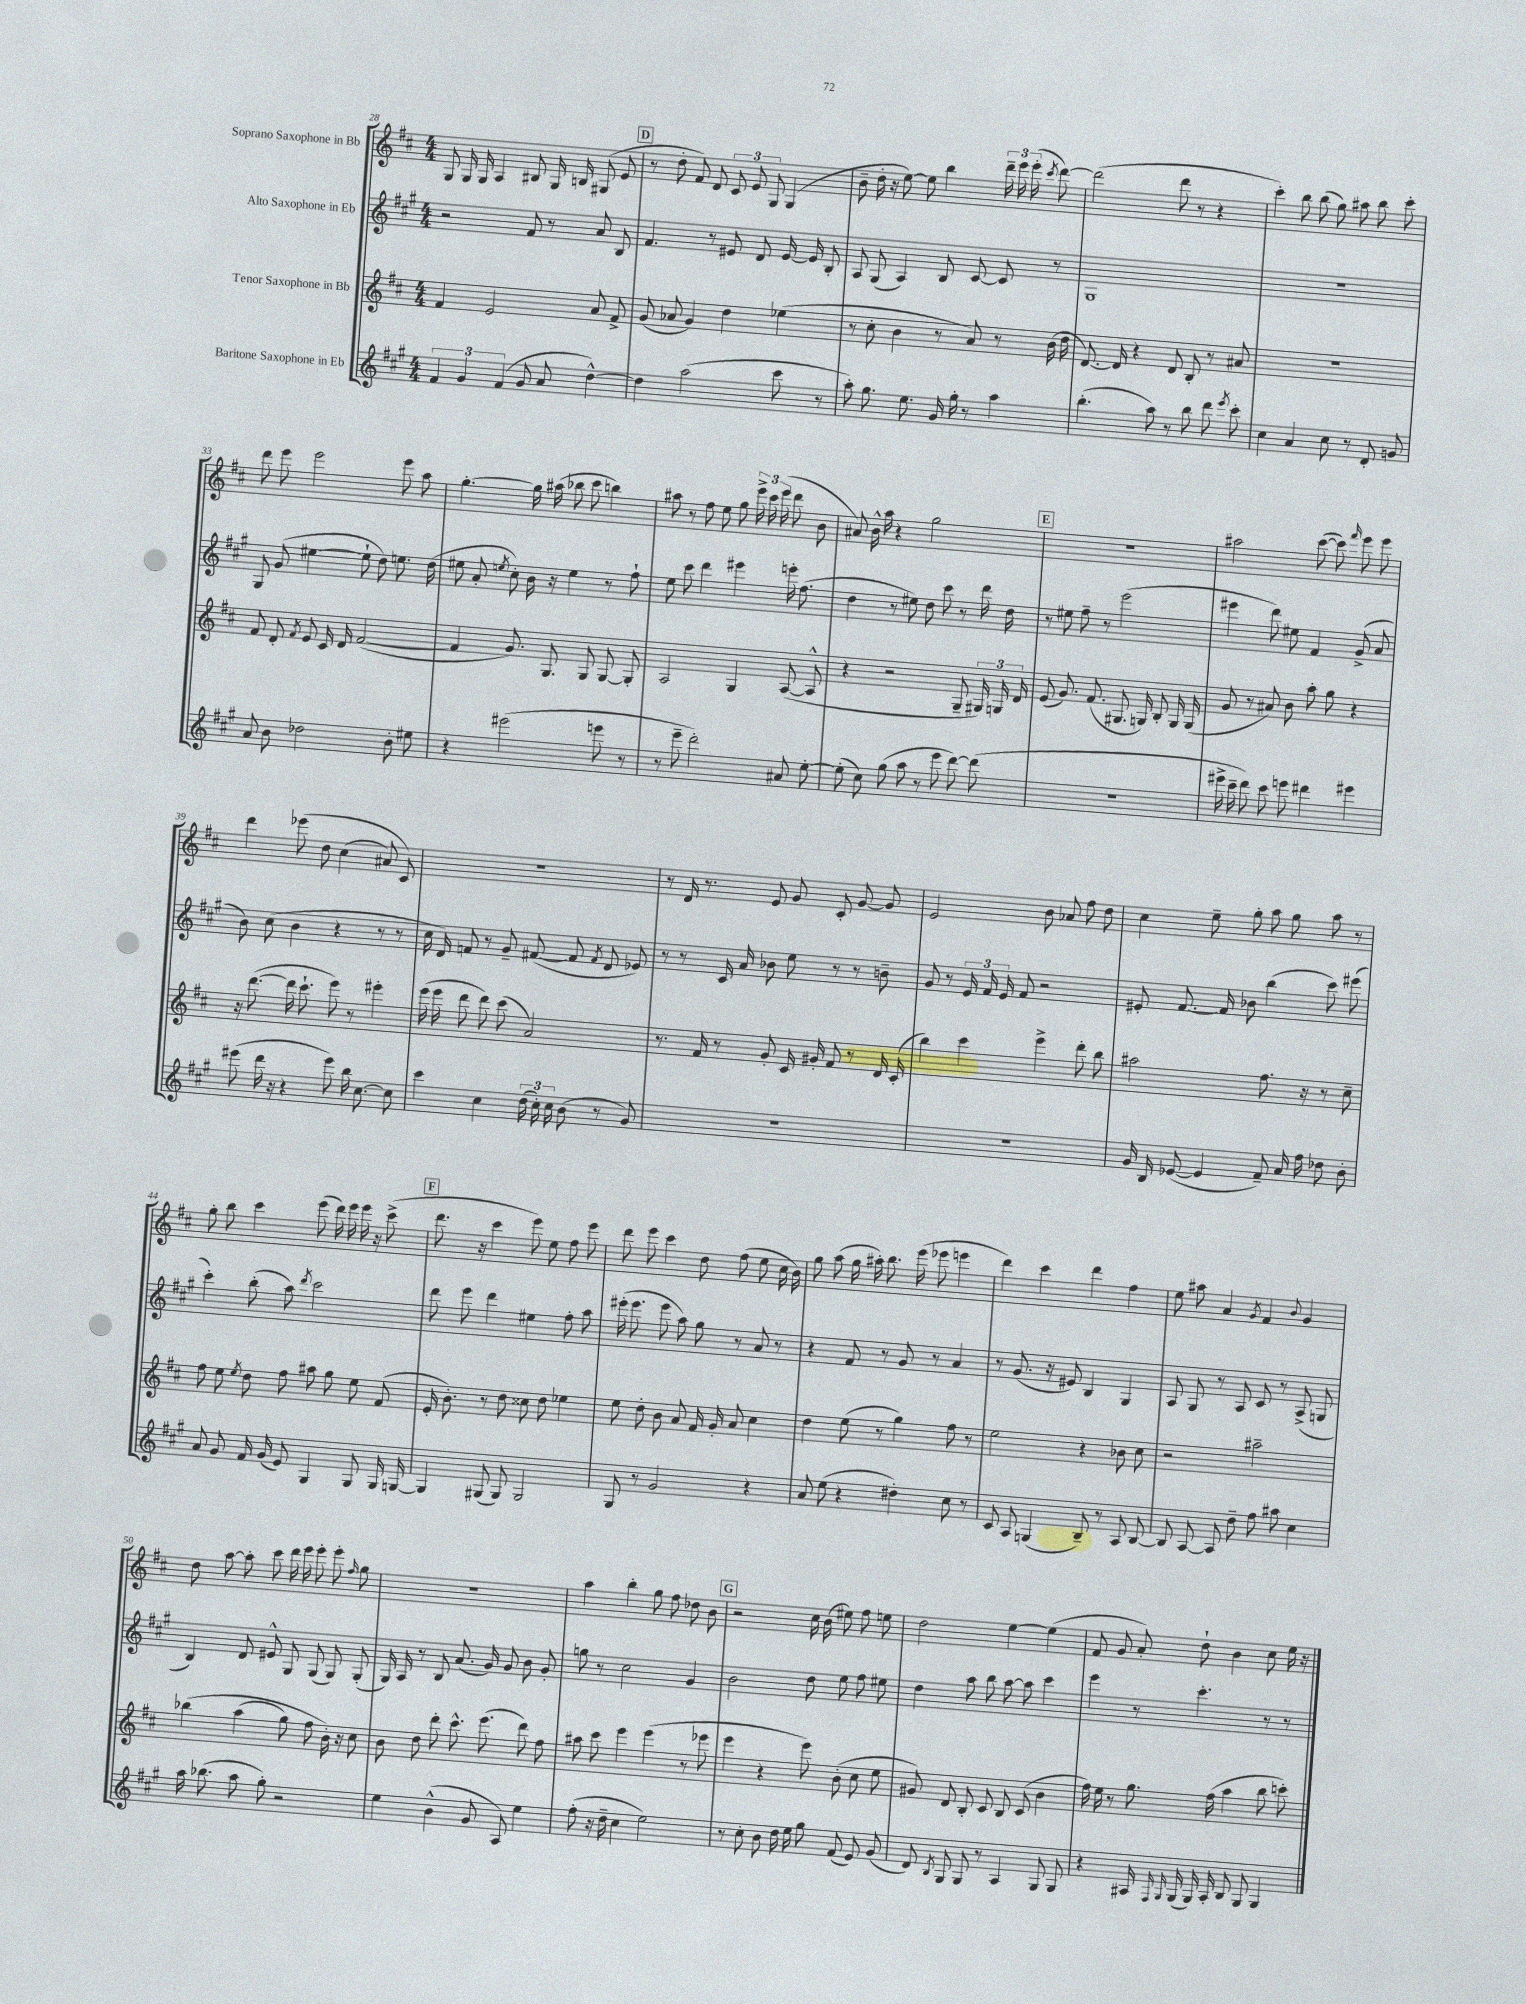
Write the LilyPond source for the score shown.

<<
\new StaffGroup <<
\new Staff = "s0" \with { instrumentName = "Soprano Saxophone in Bb" } {
    \clef treble \key d \major \numericTimeSignature \time 4/4
    \autoBeamOff g8 g16 g16 a4 bis8 g16 b16 gis8( e'8 |
    \mark \markup { \box "D" } r8 d''8-. fis'8) d'8 \tuplet 3/2 { cis'8 e'8 g8 } g4( |
    b'8-- d''16-. r16 e''8~) e''8 b''4 \tuplet 3/2 { d'''16-- e'''16 e'''16-.( } \acciaccatura { cis'''8 } d'''8~) |
    d'''2( d'''8 r8 r4 |
    cis'''4-.) b''8 b''8( g''8) ais''8 b''8 cis'''8-. |
    d'''8 e'''8 e'''2 e'''8 a''8 |
    g''4.~-. g''16 ais''16( bes''8 cis'''8 b''4) |
    ais''8 r8 fis''8 e''8 g''8 \tuplet 3/2 { e'''16-> cis'''16 e'''16( } d'''8 b'8 |
    ais'8) b'16-^ a''16 r4 g''2 |
    \mark \markup { \box "E" } R1 |
    ais''2 cis'''8~( cis'''8) \grace { fis'''16 } e'''8 e'''8 |
    d'''4 ees'''8\( d''8 cis''4( ais'8) cis'8\) |
    r1 |
    r8 d'16 r8. e'8 g'8 cis'8-. g'8~ g'8 |
    e'2 b'8 aes'8 fis''8 d''8 |
    cis''4 e''8-- g''8-. a''8 g''8 a''8 r8 |
    g''8-. b''8 cis'''4 e'''8( d'''16) e'''16 e'''16 r16 cis'''8->( |
    \mark \markup { \box "F" } d'''8. r16 cis'''4 e'''8) e''8 fis''8 e'''8 |
    d'''8 e'''8 cis'''4 d''8 fis''8( e''8 cis''16 b'16) |
    g''8 a''8( g''16 ais''16-.) b''8. e'''16( ees'''8 e'''4 |
    d'''4) cis'''4 d'''4 fis''4 |
    e''8 ais''8 a'4 \acciaccatura { g'8 } fis'4 \appoggiatura { b'8 } g'4 |
    d''8 a''8~ a''8-. cis'''8 d'''16 e'''16 e'''8-. e'''8-. \grace { fis''16 } g''8 |
    R1 |
    a''4 b''4-. g''8 fis''8 des''8 b'8 |
    \mark \markup { \box "G" } r2 cis''16 b'16( eis''8) fis''8 e''8 |
    d''2 e''4~ e''4( |
    fis'8 g'8 a'8-.) d''8-! b'4 cis''8 e''16 r16 \bar "|." |
}
\new Staff = "s1" \with { instrumentName = "Alto Saxophone in Eb" } {
    \clef treble \key a \major \numericTimeSignature \time 4/4
    \autoBeamOff r2 fis'8 r8 a'8 b8 |
    \mark \markup { \box "D" } fis'4. r8 eis'8 d'8 eis'16~ eis'16 b8-. |
    a8 gis8( a4) b8 cis'8~ cis'8 r8 |
    gis1 |
    R1 |
    gis8 gis'8( eis''4~ eis''8-! d''8) e''8. d''16( |
    eis''8 a'8-. \acciaccatura { e''8 } cis''8-.) b'16 r16 e''4 r8 fis''8-! |
    e''8 cis'''8 d'''4 eis'''4 e'''16-. fis''8.( |
    d''4 r8 eis''8) d''8 cis'''8 r8 d'''16 d''16 |
    \mark \markup { \box "E" } r8 eis''8 fis''8-- r8 e'''2( |
    eis'''4 d'''8) eis''8 fis'4 gis'8->( a'8 |
    b'8) cis''8( b'4 r4 r8 r8 |
    cis''16 d'16) f'8 r8 gis'8-- fis'8~( fis'8 \acciaccatura { fis'8 } d'8 ees'8) |
    r8 r8 cis'16 a'16 bes'8 e''8 r8 r8 b'8-- |
    gis'8 r8 \tuplet 3/2 { e'16 fis'16 e'16 } fis'8 r2 |
    eis'8-. fis'8.~ fis'16 bes'8 b''4( cis'''8) eis'''8( |
    cis'''4-.) b''8-.( a''8) \acciaccatura { d'''8 } cis'''2 |
    \mark \markup { \box "F" } d'''8 e'''8 d'''4 eis''4 fis''8-. a''8 |
    eis'''16-.( eis'''8. eis'''8 a''8) gis''8 r8 a'8 r8 |
    r4 fis'8 r8 gis'8 r8 a'4 |
    r8 gis'8.( r16 eis'8) b4 gis4 |
    a8 gis8 r8 a8 cis'8 r8 a8->( g8 |
    b4) d'8 eis'8-^ gis8 gis8( gis8) gis8-.( |
    gis16) a16 r8 b8 a'8.( gis'16) gis'8 b'8 gis'8-. |
    g''8 r8 cis''2 gis'4 |
    \mark \markup { \box "G" } b'2 d''8 e''8 fis''8 eis''8 |
    d''4 a''8 b''8 a''8~ a''8 cis'''4 |
    e'''4 r8 cis'''4.-. r8 r8 \bar "|." |
}
\new Staff = "s2" \with { instrumentName = "Tenor Saxophone in Bb" } {
    \clef treble \key d \major \numericTimeSignature \time 4/4
    \autoBeamOff fis'4 e'2 a'8 fis'8-> |
    \mark \markup { \box "D" } g'8( aes'8 g'4) d''4 ees''4( |
    r8 cis''8-. b'4 r8 a'8) r8 b'16( d''16 |
    d'8.~) d'16 r4 d'8 b8-. r8 ais'8 |
    R1 |
    fis'8 d'8-. \acciaccatura { fis'8 } e'8 cis'16 d'16 fis'2~( |
    fis'4 g'8.) g8. g8 g8~ g8-. |
    a2 g4 a8~( a8-^ |
    r4 r2 g8-- \tuplet 3/2 { gis16) g16 d'16 } |
    \mark \markup { \box "E" } e'8( g'8.) fis'8.( gis8. g16) b8-. g16 g16( |
    g'8 r8 ais'8) b'8 a''8-. g''8 r4 |
    r16 d'''8.~( d'''16 cis'''8.-! e'''8) r8 eis'''4-. |
    e'''16( e'''16 d'''8 d'''8) cis'''8( a'2) |
    r8. fis'16 r8 g'8-. cis'16 gis'16-. fis'8 r8 d'16 cis'16-.( |
    b''4) cis'''4 e'''4-> d'''8-. b''8 |
    ais''2 fis''8. r16 r8 cis''8-- |
    fis''8 e''8 \acciaccatura { e''8 } d''8 fis''8 ais''8 g''8 e''8 fis'8( |
    \mark \markup { \box "F" } e'16-. b'8.-.) r8 d''8 cisis''8 d''8 ees''4 |
    e''8 d''8-. b'8 a'8 fis'16 g'16-. a'8 cis''4 |
    d''4 e''8( r8 g''4) fis''8 r8 |
    e''2 r4 bes'8 cis''8 |
    r2 ais''2-- |
    bes''4\( a''4( g''8) fis''8 b'16-.\) r16 cis''8 |
    b'8 d''8 d'''8-. cis'''8.-^ e'''8.( d'''8) fis''8 |
    ais''8 cis'''8 e'''4 e'''4( r8 ees'''8 |
    \mark \markup { \box "G" } e'''4 r4 e'''8) b'8-.( cis''8 e''8 |
    gis'8) d'8 b8-. cis'8 b8 cis'8( b'4 |
    fis''16) e''16 r8 g''8. fis''16( a''4 b''8 c'''8-.) \bar "|." |
}
\new Staff = "s3" \with { instrumentName = "Baritone Saxophone in Eb" } {
    \clef treble \key a \major \numericTimeSignature \time 4/4
    \autoBeamOff \tuplet 3/2 { fis'4 gis'4 fis'4( } gis'8 a'8 d''4~-^) |
    \mark \markup { \box "D" } d''4 a''2( cis'''8 r8 |
    a''8-.) gis''8. e''8. gis'16 gis''16-. r8 a''4 |
    b''4.-.( a''8) r8 b''8 d'''8 \acciaccatura { e'''8 } cis'''8-. |
    cis''4 a'4 cis''8 r8 d'8-. g'8 |
    a'8 b'8 des''2 b'8-. eis''8 |
    r4 eis'''2( e'''8 r8 |
    r8 e'''8-- d'''2-.) ais'8 e''8~-. |
    e''8-.( cis''8) gis''8( a''8 r8 e'''8 d'''8~) d'''8( |
    \mark \markup { \box "E" } R1 |
    eis'''16-> cis'''16-- d'''8) cis'''8 e'''8 dis'''4 eis'''4 |
    eis'''8( d'''16 r16 r4 eis'''8) b''16 cis''8.~ cis''8 |
    cis'''4 cis''4 \tuplet 3/2 { d''16( cis''16-.) cis''16 } b'8( r8 gis'8) |
    R1 |
    R1 |
    gis'16 b16 ees'8~( ees'4 fis'8--) a'16 fis''16 des''8 b'8-. |
    a'8 gis'8 fis'16 gis'16( e'8) gis4 gis8 gis16 g16~ |
    \mark \markup { \box "F" } g4 gis8( gis8) gis2 |
    gis8 r8 gis'2 r4 |
    a'8 e''8( r4 dis''4-.) cis''8 r8 |
    cis'8 a8 g4( b8--) r8 a8 b8~ |
    b8 a8~ a8 d''8-- fis''8 ais''8 cis''4 |
    a''16 bes''8.( a''8 gis''8-.) r2 |
    e''4 b'4-^( gis'8 a8) e''4 |
    fis''8-.( r16 d''16-- cis''4 e''2) |
    \mark \markup { \box "G" } r8 cis''8-. b'8 d''16 e''16 gis''8 fis'8( e'8) gis'8( |
    d'8) \acciaccatura { b8 } gis8 gis8 r8 a4 gis8 gis8 |
    r4 ais16 \grace { fis16 gis16 } gis16( gis16) ais16-. b8 gis8 gis4 \bar "|." |
}
>>
>>
\layout { \context { \Score currentBarNumber = #28 } }
